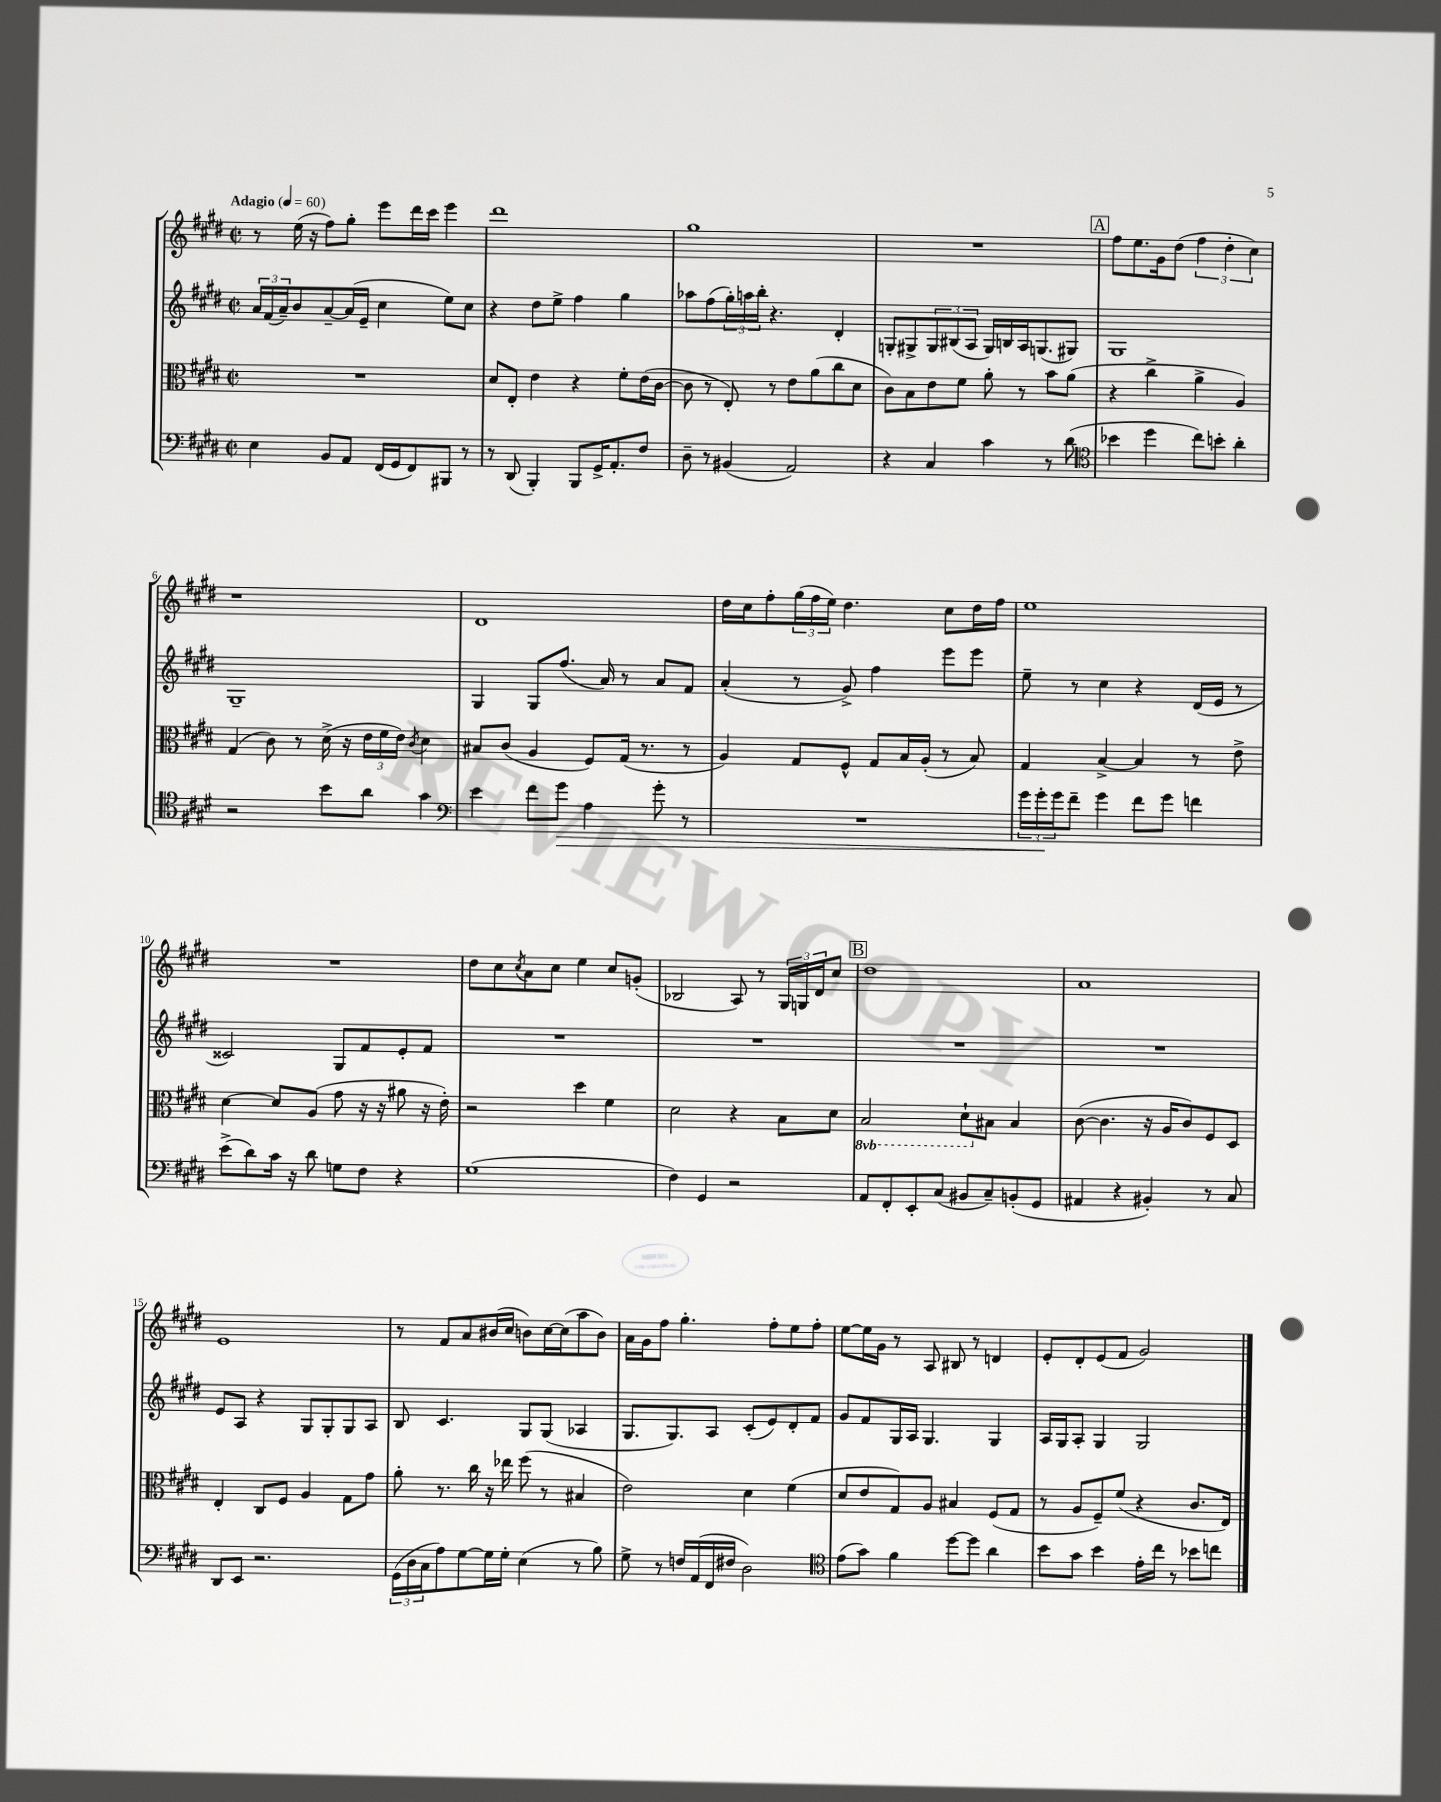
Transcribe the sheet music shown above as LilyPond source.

<<
\new StaffGroup <<
\new Staff = "s0" {
    \clef treble \key e \major \defaultTimeSignature \time 2/2 \tempo "Adagio" 4 = 60
    r8 e''16( r16 fis''8) gis''8-. e'''8 dis'''16 cis'''16 e'''4 |
    dis'''1 |
    gis''1 |
    R1 |
    \mark \markup { \box "A" } fis''8 e''8. gis'16 dis''8( \tuplet 3/2 { fis''4 dis''4-. cis''4) } |
    r1 |
    dis'1 |
    dis''16 cis''16 fis''8-. \tuplet 3/2 { gis''16( fis''16 e''16) } dis''4. cis''8 dis''16 fis''16 |
    e''1 |
    R1 |
    dis''8 cis''8 \acciaccatura { cis''8 } a'8 cis''8 e''4 cis''8 g'8-.( |
    bes2 a8) r8 \tuplet 3/2 { gis16 g16 dis'16 } cis''8 |
    \mark \markup { \box "B" } dis''1 |
    a'1 |
    e'1 |
    r8 fis'8 a'8 bis'16( cis''16 b'8) cis''16~ cis''16( a''8 b'8) |
    a'16 gis'16 fis''8 gis''4.-. fis''8-. e''8 fis''8-. |
    e''8~ e''16 gis'16 r8 a8 bis8 r8 d'4 |
    e'8-. dis'8-. e'8( fis'8 gis'2) \bar "|." |
}
\new Staff = "s1" {
    \clef treble \key e \major \defaultTimeSignature \time 2/2
    \tuplet 3/2 { a'16 fis'16( a'16--) } b'8 a'8~-- a'16( e'16-- cis''4 e''8) cis''8 |
    r4 dis''8 e''8-> fis''4 gis''4 |
    aes''8 fis''8( \tuplet 3/2 { gis''16-.) a''16 b''16-. } r4. dis'4-. |
    g8-. gis8-> \tuplet 3/2 { gis8 bis8( a8 } gis16) b16 a16 g8.( gis8) |
    \mark \markup { \box "A" } gis1 |
    gis1-- |
    gis4 gis8 fis''8.( a'16) r8 a'8 fis'8 |
    a'4-.( r8 gis'8->) fis''4 e'''8 e'''8 |
    e''8-- r8 cis''4 r4 dis'16( e'16 r8 |
    cisis'2) gis8 fis'8 e'8-. fis'8 |
    R1 |
    R1 |
    \mark \markup { \box "B" } R1 |
    R1 |
    e'8 a8 r4 gis8 gis8-. gis8 a8 |
    b8 cis'4. gis8 gis8( aes4 |
    gis8. gis8.) a8 cis'8-.( e'8) dis'8-. fis'8 |
    gis'8 fis'8 gis16 a16 gis4. gis4 |
    a16 gis16 a8-. gis4 gis2 \bar "|." |
}
\new Staff = "s2" {
    \clef alto \key e \major \defaultTimeSignature \time 2/2 \set Staff.ottavationMarkups = #ottavation-simple-ordinals
    R1 |
    dis'8 e8-. e'4 r4 fis'8-. e'16( cis'16~ |
    cis'8 r8 e8-.) r8 e'8 a'8( cis''8 dis'8 |
    cis'8) b8 e'8 fis'8 a'8-. r8 b'8 a'8( |
    \mark \markup { \box "A" } r4 cis''4-> a'4-> a4) |
    gis4( cis'8) r8 dis'16->( r16 \tuplet 3/2 { e'16 fis'16 e'16) } \acciaccatura { cis'8 } dis'4 |
    bis8 cis'8( a4 fis8) gis16( r8. r8 |
    a4) gis8 fis8-^ gis8 b16 a16-.( r8 b8) |
    gis4 b4~-> b4 r8 e'8-> |
    dis'4~ dis'8 a8( gis'8 r16 r16 ais'8 r16 e'16-.) |
    r2 dis''4 fis'4 |
    dis'2 r4 b8 dis'8 |
    \mark \markup { \box "B" } \ottava #-1 b,2 dis8-! \ottava #0 bis8 bis4 |
    cis'8~( cis'4. r16 a16 cis'8) fis8 dis8 |
    e4-. cis8 fis8 a4 gis8 gis'8 |
    a'8-. r8. cis''16 r16 ees''16 fis''8( r8 bis4 |
    e'2) dis'4 fis'4( |
    dis'8 e'8 gis8) a8 bis4 fis8( gis8 |
    r8 a8 fis8--) fis'8( r4 cis'8. e16) \bar "|." |
}
\new Staff = "s3" {
    \clef bass \key e \major \defaultTimeSignature \time 2/2
    e4 b,8 a,8 fis,16( gis,16 fis,8) bis,,8 r8 |
    r8 dis,8( b,,4-.) b,,8 gis,16-> a,8.-. fis8 |
    dis8-- r8 bis,4( a,2) |
    r4 cis4 cis'4 r8 dis'8( |
    \mark \markup { \box "A" } \clef tenor bes'4 dis''4 cis''8) b'8-. a'4-. |
    r2 b'8 a'8 gis'4 |
    \clef bass e'4 fis'8 gis'8\> a4 gis'8-. r8 |
    R1 |
    \tuplet 3/2 { gis'16 gis'16-.\! gis'16 } fis'8-- gis'4 fis'8 gis'8 f'4 |
    e'8->( dis'8) cis'16 r16 dis'8 g8 fis8 r4 |
    gis1( |
    fis4) gis,4 r2 |
    \mark \markup { \box "B" } a,8 fis,8-. e,8-. cis8( bis,8 cis8--) b,8-.( gis,8 |
    ais,4 r4 bis,4-.) r8 cis8 |
    dis,8 e,8 r2. |
    \tuplet 3/2 { gis,16( dis16 cis16 } a8) gis8~ gis16 gis16-. e4( r8 b8) |
    gis8-> r8 f16 a,16( fis,16 fis16 dis2) |
    \clef tenor e'8( gis'8) fis'4 dis''8~ dis''8 a'4 |
    b'8 gis'8 b'4 e'16-. cis''16 r8 bes'8 c''8 \bar "|." |
}
>>
>>
